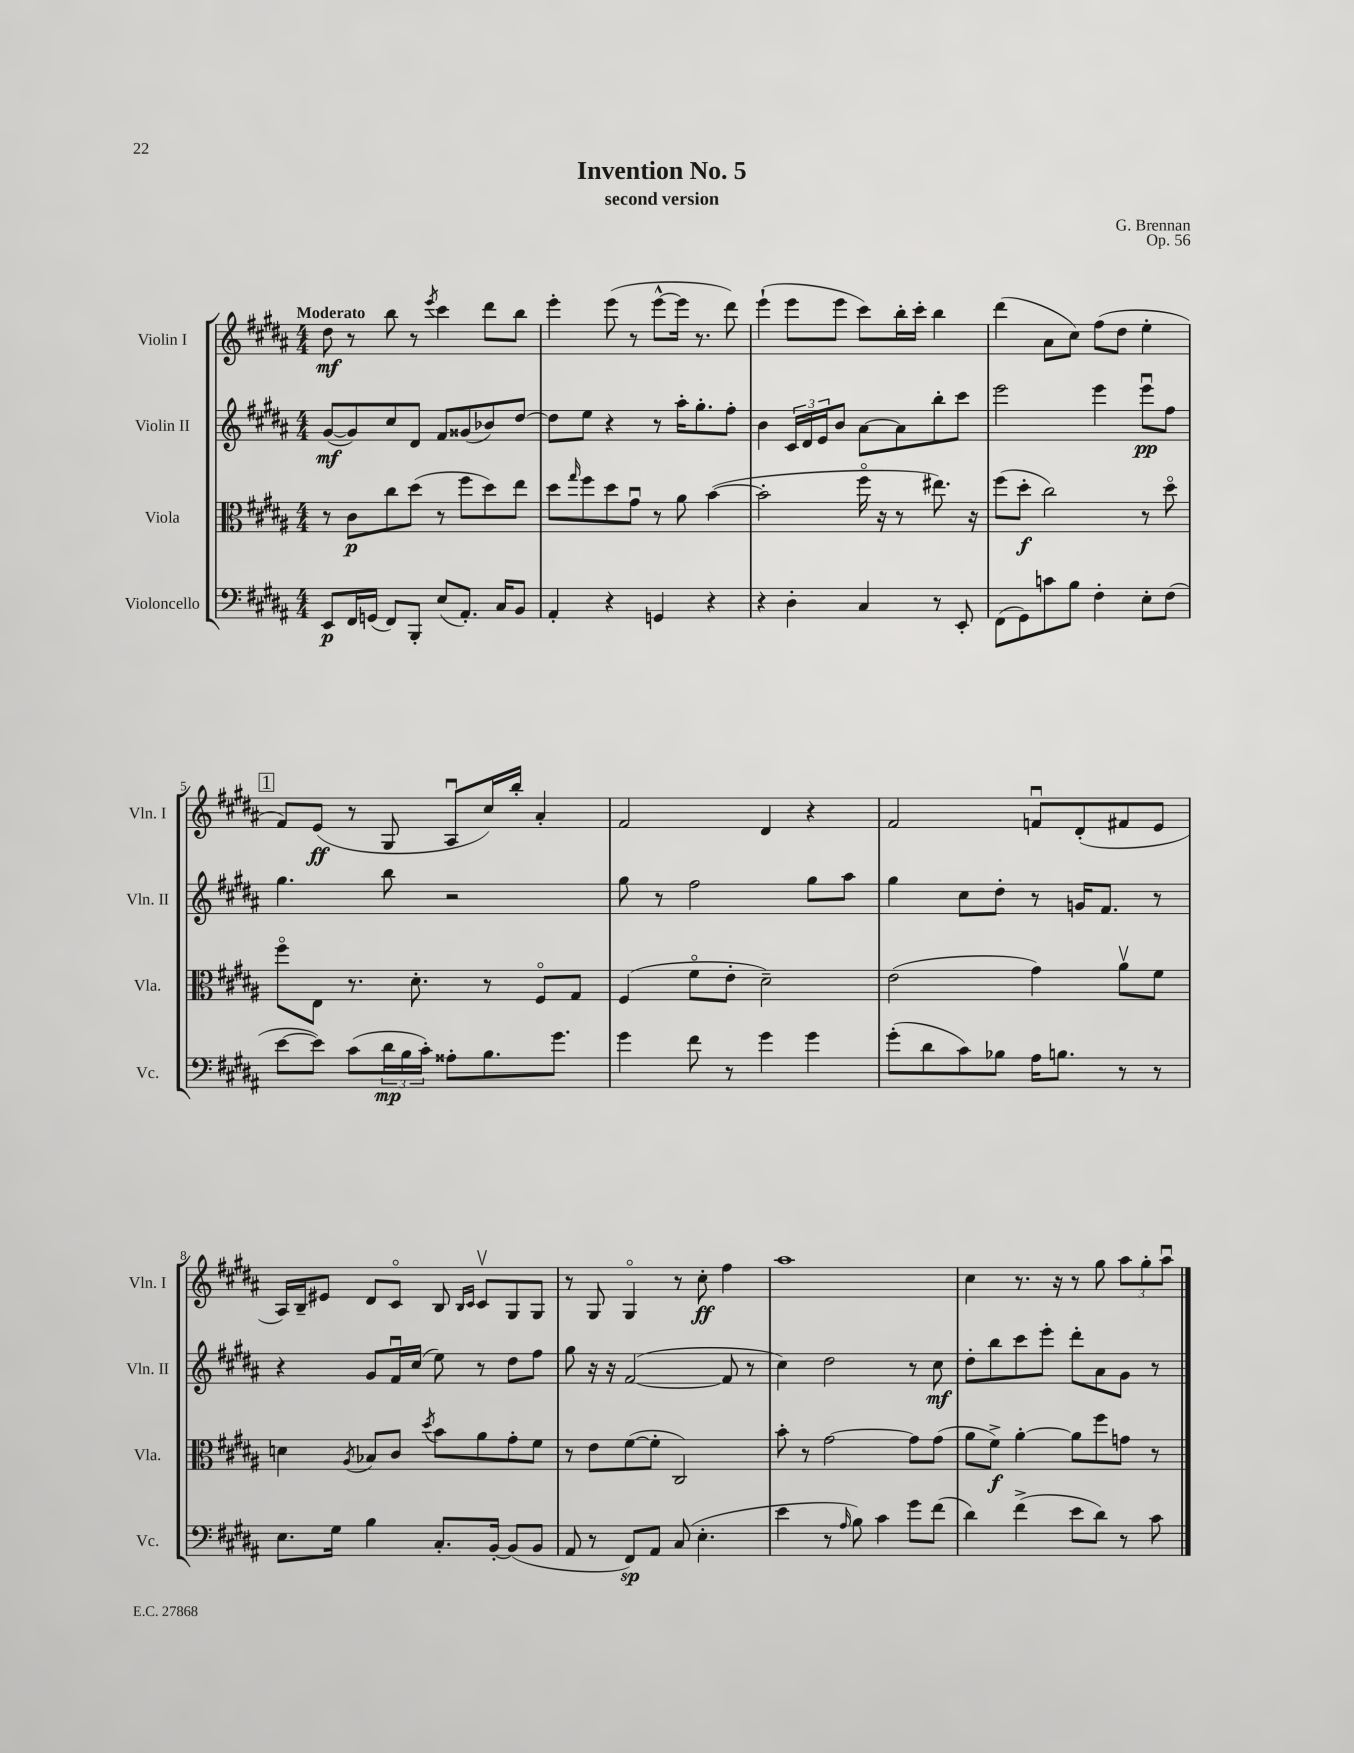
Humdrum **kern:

**kern	**kern	**kern	**kern
*staff4	*staff3	*staff2	*staff1
*clefF4	*clefC3	*clefG2	*clefG2
*k[f#c#g#d#a#]	*k[f#c#g#d#a#]	*k[f#c#g#d#a#]	*k[f#c#g#d#a#]
*M4/4	*M4/4	*M4/4	*M4/4
8EE/L	8r	([8g#/L	8dd#\
16FF#/L	8c#\L	8g#/])	8r
(16GG/JJ	.	.	.
8FF#/L)	8cc#\	8cc#/	8bb\
8BBB'/J	(8dd#\J	8d#/J	8r
.	.	.	8qeee/
(8E/L	8r	8f#/L	4ccc#\
8.AA#'/J)	8ff#\L	(8g##/	.
.	8dd#\)	8b-/)	8ddd#\L
16C#/LK	.	.	.
8BB/J	8ee\J	[8dd#/J	8bb\J
=	=	=	=
4AA#'/	8dd#\L	8dd#\]L	4eee'\
.	16qqgg#/	.	.
.	8ff#\	8ee\J	.
4r	8dd#\	4r	(8eee\
.	8g#u\J	.	8r
4GG/	8r	8r	[8eee^^\L
.	8a#\	16aa#'\LK	16eee\]Jk
.	.	8.gg#'\	8.r
4r	([4b\	.	.
.	.	8ff#'\J	8ddd#\)
=	=	=	=
4r	2b'\]	4b\	(4eee`\
4D#'\	.	24c#/LL	8eee\L
.	.	24d#/	.
.	.	24e/J	.
.	.	8b/J	8eee\J
4C#/	16ff#o\	[8a#\L	8ccc#\L)
.	16r	.	.
.	8r	8a#\]	16bb'\L
.	.	.	16ccc#'\JJ
8r	8.ee#\)	8bb'\	4bb\
8EE'/	.	8ccc#\J	.
.	16r	.	.
=	=	=	=
(8FF#\L	(8ff#\L	2eee\	(4ddd#\
8GG#\)	8dd#'\J	.	.
8c\	2cc#\)	.	8a#\L
8B\J	.	.	8cc#\J)
4F#'\	.	4eee\	(8ff#\L
.	.	.	8dd#\J
8E'\L	8r	8eeeu\L	4ee'\
(8F#\J	8dd#o\	8ff#\J	.
=	=	=	=
[8e\L	8ff#o\L	4.gg#\	8f#/L)
8e\]J)	8E\J	.	(8e/J
(8c#\L	8.r	.	8r
24d#\L	.	8bb\	8G#/
24B\	.	.	.
.	8.d#'\	.	.
24c#'\JJ)	.	.	.
8A##'\L	.	2r	8A#u/L
8.B\	8r	.	16cc#/L)
.	.	.	16bb'/JJ
.	8F#o/L	.	4a#'/
8.g#\J	.	.	.
.	8G#/J	.	.
=	=	=	=
4g#\	(4F#/	8gg#\	2f#/
.	.	8r	.
8f#\	8f#o\L	2ff#\	.
8r	8e'\J	.	.
4g#\	2d#~\)	.	4d#/
4g#\	.	8gg#\L	4r
.	.	8aa#\J	.
=	=	=	=
(8g#'\L	(2e\	4gg#\	2f#/
8d#\	.	.	.
8c#\)	.	8cc#\L	.
8B-\J	.	8dd#'\J	.
16A#\LK	4g#\)	8r	8fu/L
8.B\J	.	.	.
.	.	16g/LK	(8d#'/
.	.	8.f#/J	.
8r	8a#v\L	.	8f#/
8r	8f#\J	8r	8e/J
=	=	=	=
8.E\L	4d\	4r	16A#/LL)
.	.	.	16B~/J
.	.	.	8e#/J
16G#\Jk	.	.	.
.	8qA#/	.	.
4B\	8B-/L	8g#/L	8d#/L
.	8c#/J	16f#u/L	8c#o/J
.	.	(16cc#/JJ	.
.	8qdd#/	.	.
8.C#'/L	8b\L	8ee\)	8B/
.	.	.	16qqB/LL
.	.	.	16qqc#/JJ
.	8a#\	8r	8c#v/L
[16BB'/Jk	.	.	.
(8BB/]L	8g#'\	8dd#\L	8G#/
8BB/J	8f#\J	8ff#\J	8G#/J
=	=	=	=
8AA#/	8r	8gg#\	8r
8r	8e\L	16r	8G#/
.	.	16r	.
8FF#/L)	([8f#\	([2f#/	4G#o/
8AA#/J	8f#'\]J	.	.
(8C#/	2C#/)	.	8r
4.E'\	.	.	8cc#'\
.	.	8f#/]	4ff#\
.	.	8r	.
=	=	=	=
4e\	8b'\	4cc#\)	1aa#
.	8r	.	.
8r	[2g#\	2dd#\	.
16qqA#/	.	.	.
8B\)	.	.	.
4c#\	.	.	.
8g#\L	8g#\]L	8r	.
(8f#\J	(8g#\J	8cc#\	.
=	=	=	=
4d#\)	8a#\L	8dd#'\L	4cc#\
.	8f#^\J)	8bb\	.
(4f#^\	[4a#'\	8ccc#\	8.r
.	.	8eee'\J	.
.	.	.	16r
8e\L	8a#\]L	8ddd#'\L	8r
8d#\J)	8ff#\	8a#\	8gg#\
8r	8g\J	8g#\J	12aa#\L
.	.	.	12gg#'\
8c#\	8r	8r	.
.	.	.	12aa#u\J
==	==	==	==
*-	*-	*-	*-
